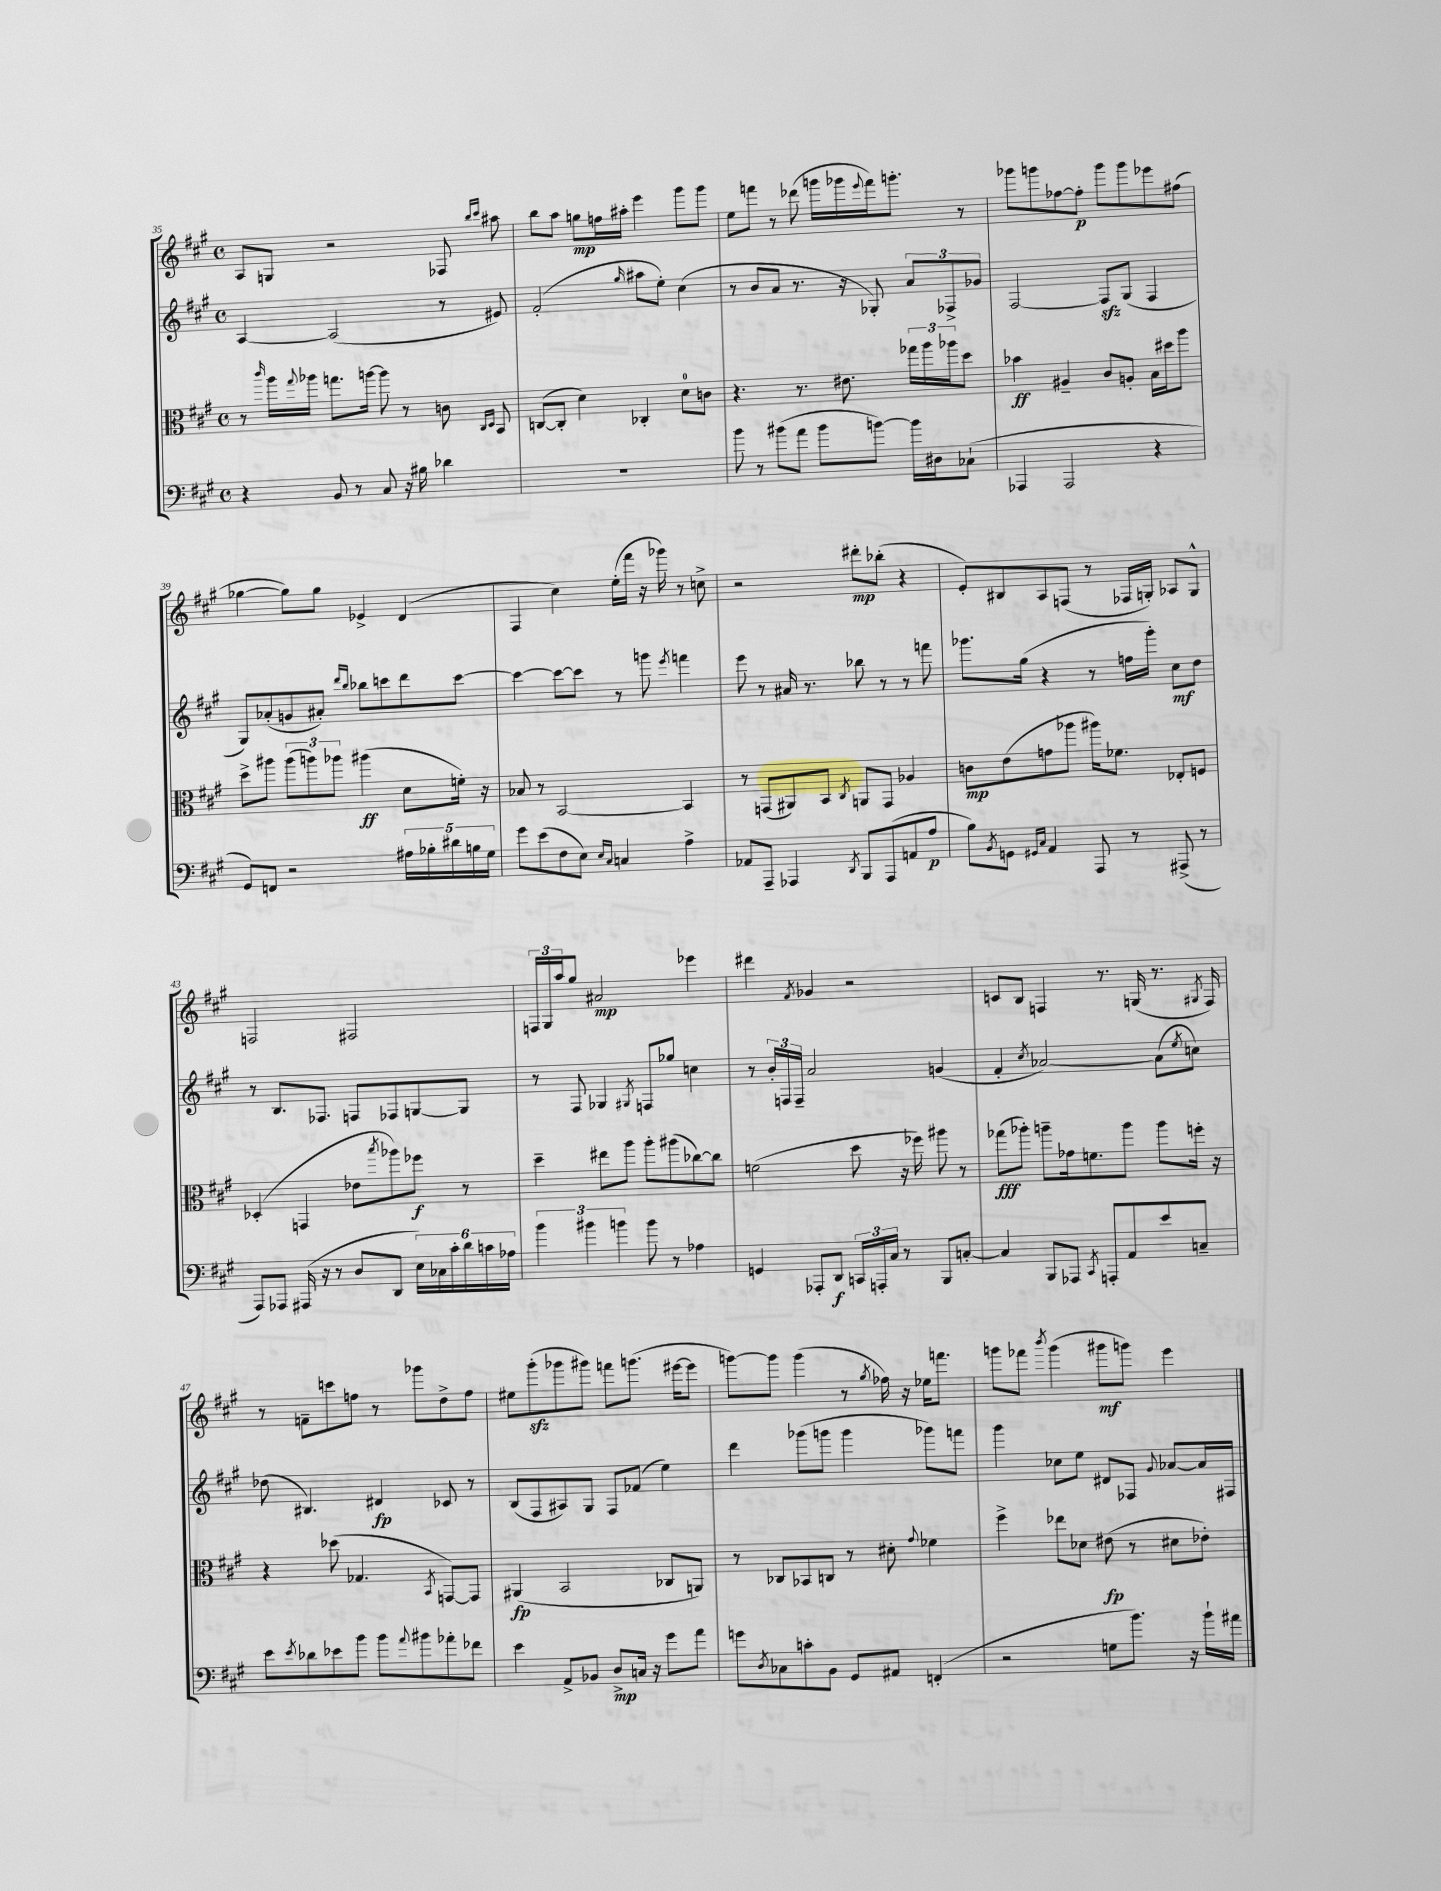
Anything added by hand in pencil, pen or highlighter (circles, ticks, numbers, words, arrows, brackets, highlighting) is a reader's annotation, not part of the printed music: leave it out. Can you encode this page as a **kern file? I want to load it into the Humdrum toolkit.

**kern	**kern	**kern	**kern
*staff4	*staff3	*staff2	*staff1
*clefF4	*clefC3	*clefG2	*clefG2
*k[f#c#g#]	*k[f#c#g#]	*k[f#c#g#]	*k[f#c#g#]
*M4/4	*M4/4	*M4/4	*M4/4
*met(c)	*met(c)	*met(c)	*met(c)
4r	8r	[4A/	8A/L
.	16qqccc#/	.	.
.	16aa\LL	.	8G/J
.	8qqgg#/	.	.
.	16aa-\JJ	.	.
8BB/	8.gg\L	(2A/]	2r
8r	.	.	.
.	[16aa\Jk	.	.
8C#/	8aa\]	.	.
16r	8r	.	.
16B#\	.	.	.
4d-\	8c\	8r	8F-/
.	16qqC#/LL	.	16qqbb/LL
.	16qqD/JJ	.	16qqccc#/JJ
.	8BB/	8e#/)	8aa#\
=	=	=	=
1r	([8C/L	(2f#'/	8bb\L
.	8C'/]J	.	8aa\J
.	4d\)	.	8gg\L
.	.	.	16ff\L
.	.	.	16aa#'\JJ
.	.	16qqgg#/	.
.	4C-'/	8aa#\L	4eee\
.	.	8ee'\J)	.
.	8d\L	(4cc#\	8ggg#\L
.	8c\J	.	8ggg#\J
=	=	=	=
8b\	4.r	8r	8ee\L
8r	.	8b/L	8fff\J
(8b#\L	.	8a/J	8r
8a\J	8.r	8.r	(8ddd-\
8b#\L	.	.	16ggg\LL
.	8.e#\	16r	16ggg-\
.	.	.	8qqeee/
[8b\J)	.	8G-'/)	16fff\J)
.	.	.	8.ggg'\J
16b\]LL	24gg-\LL	12a/L	.
.	24aa\	.	.
16D#\J	.	.	.
.	24aa-\J	12F-^/	.
(8C-`\J	8dd\J	.	8r
.	.	12g-/J	.
=	=	=	=
4AAA-/	4b-\	[2F#/	8ggg-\L
.	.	.	8ggg\
2AAA-/	4A#~/	.	[8ff-\
.	.	.	8ff-'\]J
.	8c#/L	8F#/]L	8ggg\L
.	8A'/J	(8G#/J	8ggg\
4r	16B\LL	4F#/	8eee-\
.	16dd#\J	.	.
.	8aa\J	.	(8ff#\J
=	=	=	=
8GG#/L)	8dd^\L	8G#/L)	[4gg-\
8FF/J	8aa#\J	(8a-'/	.
2r	(12aa#\L	8g/	8gg-\]L)
.	12aa\)	.	.
.	.	8a#'/J)	8gg-\J
.	12aa-\J	.	.
.	.	16qqddd/LL	.
.	.	16qqbb/JJ	.
.	(4aa#\	8bb-\L	4e-^/
.	.	8ccc\	.
20A#\LL	8d\L	8ddd\	(4d/
20B-'\	.	.	.
20d#\	.	.	.
.	16f'\Jk)	[8ccc\J	.
20B\	.	.	.
.	16r	.	.
20G#\JJ	.	.	.
=	=	=	=
8g#\L	8B-/	4ccc\_	4F#/
(8e\	8r	.	.
8F#\	[2BB/	8ccc\_L	4cc#\)
8E\J)	.	8ccc\]J	.
16qqE/LL	.	.	.
16qqC#/JJ	.	.	.
4C/	.	8r	(16ee'\LL
.	.	.	16fff#\JJ
.	.	8ggg\	16r
.	.	.	16ggg-\)
.	.	8qeee/	.
4A^\	4BB/]	4fff\	8r
.	.	.	8cc^\
=	=	=	=
8AA-/L	8r	8eee\	2r
8AAA~/J	(8GG/L	8r	.
4AAA-/	8AA#/)	16a#/	.
.	.	8.r	.
.	8BB/J	.	.
8qDD/	8qC#/	.	.
8BBB/L	8AA/L	8bb-\	8ddd#'\L
(8AAA-/	8GG/J	8r	(8bb-'\J
8AA/	4A-/	8r	4r
8A/J	.	8fff\	.
=	=	=	=
8B\L)	8c\L	8.ggg-\L	8e'/L)
8qBB/	.	.	.
8GG\J	(8e\	.	8B#/
.	.	(16gg#\Jk	.
16qqGG#/LL	.	.	.
16qqC#/JJ	.	.	.
4AA/	8g\	4r	8A/
.	8aa-\J	.	(8F/J
8AAA/	16aa#\LK)	8r	8r
.	8.f-\J	.	.
8r	.	16ff\LL	16F-/LL
.	.	16ggg-'\JJ)	16G'/JJ)
(8AAA#^/	8E-'/L	8cc#\L	8A-/L
8r	8F/J	8dd\J	8G^^/J
=	=	=	=
8AAA/L)	(4D-'/	8r	2F/
8AAA-/J	.	8.B/L	.
(16AAA#/	4GG/	.	.
16r	.	8.F-/J	.
8r	.	.	.
8D/L	8e-\L	8F/L	2F#/
.	8qbb/	.	.
8DD/J	8aa-\)	8F-/	.
24E\LL)	8ff-\J	[8G/	.
24C-\	.	.	.
24c#'\	.	.	.
24d\	8r	8G/]J	.
24c\	.	.	.
24A-\JJ	.	.	.
=	=	=	=
6b\	4dd~\	8r	24F/LL
.	.	.	24G#/
.	.	.	24aa/J
.	.	8F#/	8gg#/J
6b#\	.	.	.
.	8ee#\L	4G-/	2a#/
6b\	.	.	.
.	8aa\J	.	.
.	.	8qG#/	.
8b\	8aa'\L	8F/L	.
8r	(8aa#\	8gg-/J	.
4A-\	[8cc-\)	4cc\	4eee-\
.	8cc-\]J	.	.
=	=	=	=
4GG/	(2f\	8r	4ddd#\
.	.	24b'/LL	.
.	.	24F/	.
.	.	24F~/JJ	.
.	.	.	8qf#/
8AAA-'/L	.	2a/	4g-/
8DD/J	.	.	.
24CC/LL	8dd\	.	2r
24AAA'/	.	.	.
24C#/JJ	.	.	.
8r	16r	.	.
.	16ff-\)	.	.
8BBB/L	8aa#\	(4g/	.
[8C'/J	8r	.	.
=	=	=	=
4C/]	(8gg-\L	4f#'/	8c/L
.	8aa-'\J)	.	8B/J
.	.	8qcc#/	.
8BBB/L	8aa~\L	[2a-/)	4F/
8AAA-/J	16g-\k	.	.
.	8.f\	.	.
8qCC#/	.	.	.
8AAA'/L	.	.	8.r
8AA/	8aa\J	.	.
.	.	.	(16G/
8e/	8aa\L	(8a-\]L	8.r
.	.	8qee/	.
8C~/J	16ff'\Jk	8cc\J)	.
.	.	.	8qG#/
.	16r	.	16F/)
=	=	=	=
8e\L	4r	(8dd-\	8r
8qe/	.	.	.
8d-\	.	4.B#/)	8f~\L
8e-\	(8dd-\	.	8ccc\
8b\J	4.G-/	.	8ff\J
8b\L	.	4d#/	8r
8qqa/	.	.	.
8b#\	.	.	8ggg-\L
.	8qBB/	.	.
8a-'\	[8GG/L)	8c-/	8dd^\
8f-\J	8GG/]J	8r	8ff\J
=	=	=	=
4e\	(4AA#/	(8B/L	8ee#\L
.	.	8F#/	(8ggg#'\
8AA^/L	2BB/	8A#/)	8ggg-\
8BB-/J	.	8G#/J	8ggg#\J)
8D^/L	.	8F#/L	8fff\L
16C/Jk	.	(8f-/J	(8.ggg\J
16r	.	.	.
8g#\L	8C-/L	4ee\)	.
.	.	.	[16eee#\LK
8a\J	8AA/J)	.	8eee#\]J
=	=	=	=
8g\L	8r	4ddd\	[8ggg\L)
8qD/	.	.	.
8C-\	8C-/L	.	8ggg\]J
8c'\	8BB-/	(8ggg-\L	(4ggg\
8BB\J	8C/J	8ggg\J	.
8GG#/L	8r	4ggg\	8r
.	.	.	8qgg#/
8AA#/J	8d#'\	.	16ff-\)
.	.	.	16r
.	8qqg#/	.	.
(4FF'/	4f-\	8ggg-\L)	16ee-\LK
.	.	.	8.fff\J
.	.	8fff\J	.
=	=	=	=
2r	4ff#^\	4ggg#\	8ggg\L
.	.	.	8fff-\J
.	.	.	8qbbb/
.	8ee-\L	8cc-\L	(4ggg\
.	8d-\J	8ee\J	.
8G\L	(8e#\	8d#/L	8ggg#\L
8.b\J)	8r	8F-/J	8ggg\J)
.	.	8qqg#/	.
.	8d#\L	[8a-/L	4eee\
16r	.	.	.
16b`\LL	8e-'\J)	16a-/]L	.
16a#\JJ	.	16F#/JJ	.
==	==	==	==
*-	*-	*-	*-
